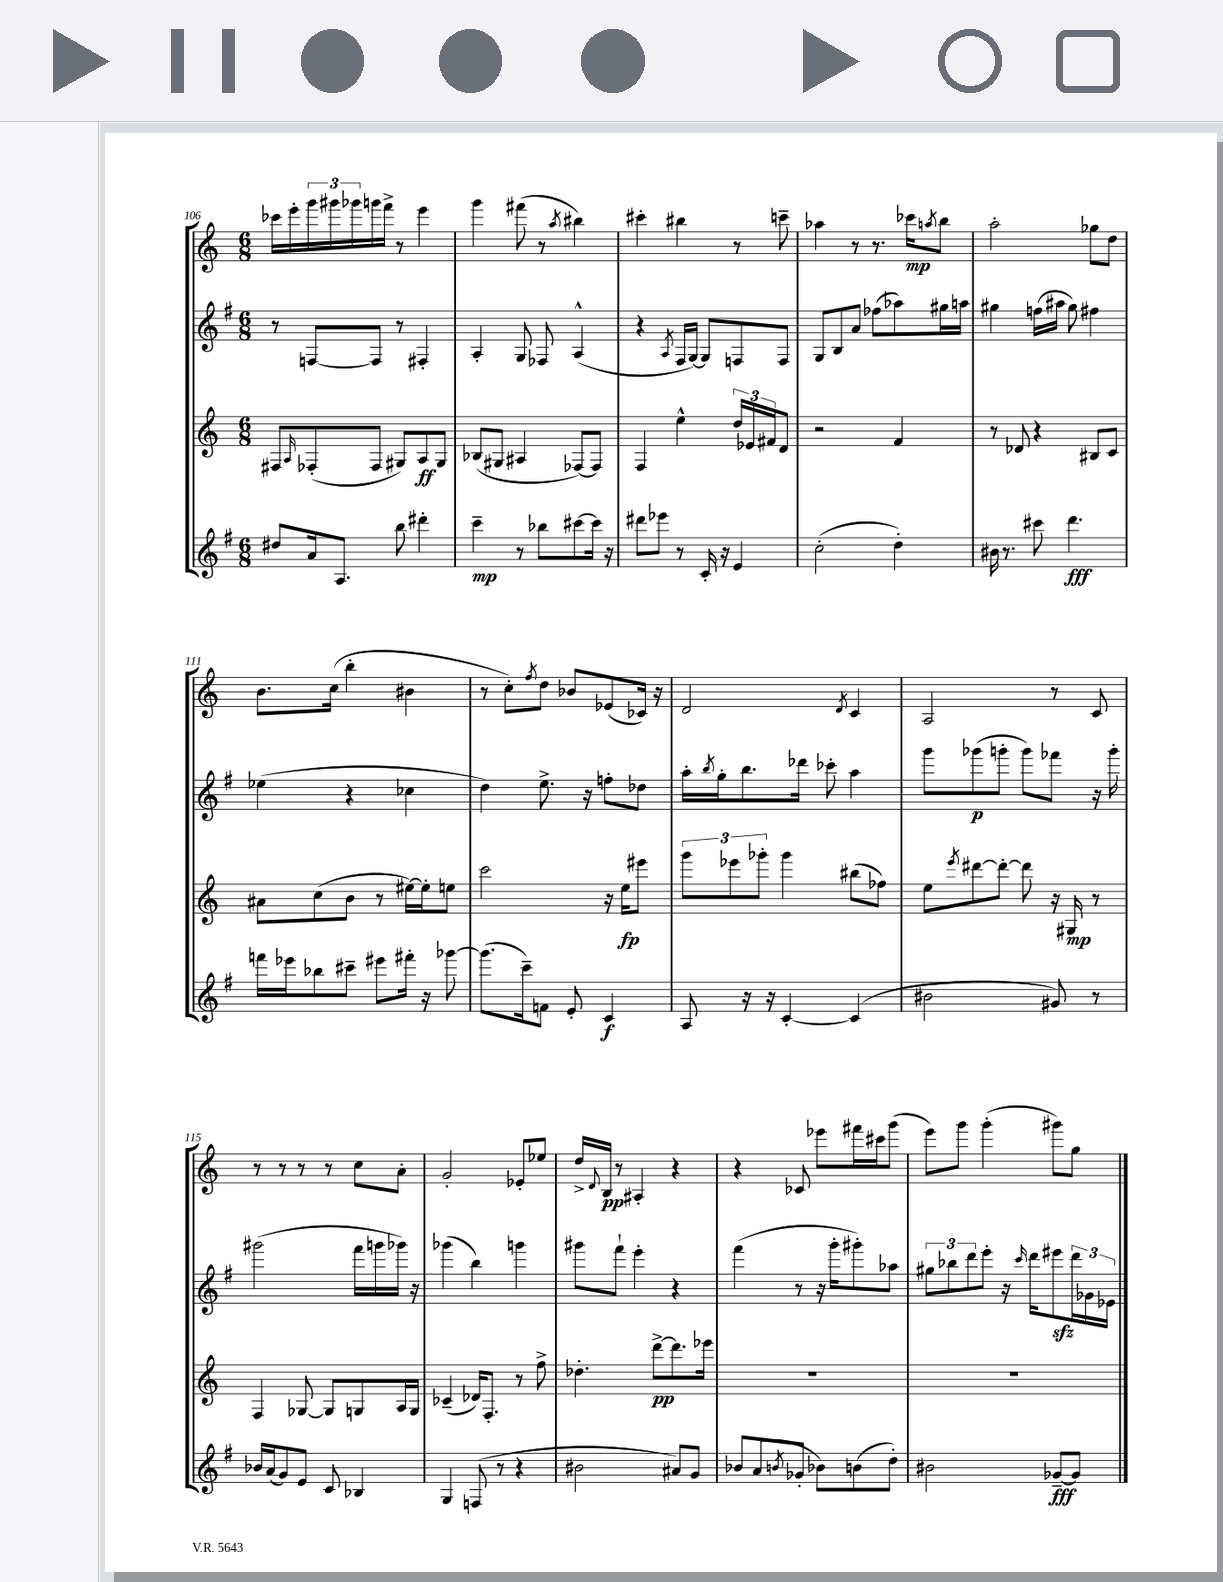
<<
\new StaffGroup <<
\new Staff = "s0" {
    \clef treble \key c \major \numericTimeSignature \time 6/8
    ces'''16 e'''16-. \tuplet 3/2 { g'''16 gis'''16 ges'''16 } g'''16 f'''16-> r8 e'''4 |
    g'''4 fis'''8( r8 \acciaccatura { a''8 } bis''4) |
    cis'''4-. bis''4 r8 c'''8-- |
    aes''4 r8 r8. ces'''16\mp \acciaccatura { a''8 } b''8 |
    a''2-. ges''8 d''8 |
    b'8. c''16( b''4-. bis'4 |
    r8 c''8-.) \acciaccatura { f''8 } d''8 bes'8 ees'8( ces'16) r16 |
    d'2 \acciaccatura { d'8 } c'4 |
    a2 r8 c'8 |
    r8 r8 r8 r8 c''8 a'8-. |
    g'2-. ees'8-. ees''8 |
    d''16-> \appoggiatura { d'8 } b16\pp r8 ais4-. r4 |
    r4 ces'8 ees'''8 fis'''16 cis'''16 g'''8( |
    e'''8) g'''8 g'''4-.( gis'''8) g''8 \bar "|." |
}
\new Staff = "s1" {
    \clef treble \key g \major \numericTimeSignature \time 6/8
    r8 f8~ f8 r8 fis4-. |
    a4-. g8 fes8 a4-^( |
    r4 \acciaccatura { a8 } fis16 g16~) g8 f8 f8 |
    g8 b8 a'8 fes''8( aes''8) gis''16 a''16 |
    gis''4 f''16( ais''16 gis''8) fis''4 |
    ees''4( r4 ces''4 |
    d''4) e''8.-> r16 f''8-. des''8 |
    a''16-. \acciaccatura { b''8 } g''16-. b''8. des'''16 ces'''8-. a''4 |
    g'''8 ges'''8\p( g'''8-. g'''8) fes'''8 r16 g'''16-. |
    gis'''2( fis'''16 g'''16 ges'''16) r16 |
    ges'''4( b''4) g'''4 |
    gis'''8 fis'''8-! e'''4-. r4 |
    fis'''4( r8 r16 g'''16-. gis'''8-.) aes''8 |
    \tuplet 3/2 { gis''8 bes''8 d'''8 } e'''8-. r16 \grace { c'''16 } d'''16 eis'''8\sfz \tuplet 3/2 { d'''16 ges'16 ees'16 } \bar "|." |
}
\new Staff = "s2" {
    \clef treble \key c \major \numericTimeSignature \time 6/8
    fis8 \grace { a16 } fes8-.( fes8 gis8) a8\ff gis8 |
    bes8( gis8 ais4 fes8~) fes8 |
    f4 e''4-^ \tuplet 3/2 { d''16 ees'16 fis'16 } d'8 |
    r2 f'4 |
    r8 des'8 r4 bis8 c'8 |
    ais'8 c''8( b'8 r8 eis''16~) eis''16-. e''8 |
    c'''2 r16 e''16\fp eis'''8 |
    \tuplet 3/2 { g'''8 ees'''8 ges'''8-. } ges'''4 bis''8( fes''8) |
    e''8 \acciaccatura { e'''8 } dis'''8~ dis'''8~-. dis'''8 r16 gis16\mp r8 |
    f4 ges8~ ges8 g8 a16 g16 |
    ces'4--( des'16) f8.-. r8 f''8-> |
    des''4.-. d'''8~->\pp d'''8. ees'''16 |
    R2. |
    R2. \bar "|." |
}
\new Staff = "s3" {
    \clef treble \key g \major \numericTimeSignature \time 6/8
    dis''8 a'16 a8. b''8 dis'''4-. |
    c'''4--\mp r8 bes''8 cis'''8~ cis'''16 r16 |
    dis'''8 ees'''8 r8 c'16-. r16 e'4 |
    c''2-.( d''4-.) |
    bis'16 r8. cis'''8 d'''4.\fff |
    f'''16 ees'''16 bes''8 cis'''8-- eis'''8 fis'''16-. r16 ges'''8~ |
    ges'''8.( c'''16--) f'8 e'8-. c'4\f |
    a8 r16 r16 c'4~-. c'4( |
    bis'2 gis'8) r8 |
    bes'16 a'16( g'8) e'8 c'8 bes4 |
    g4 f8( r8 r4 |
    bis'2 ais'8) g'8 |
    bes'8 a'8( \acciaccatura { b'8 } ges'8-. bes'8) b'8( d''8-.) |
    bis'2 ges'8~--\fff ges'8 \bar "|." |
}
>>
>>
\layout { \context { \Score currentBarNumber = #106 } }
